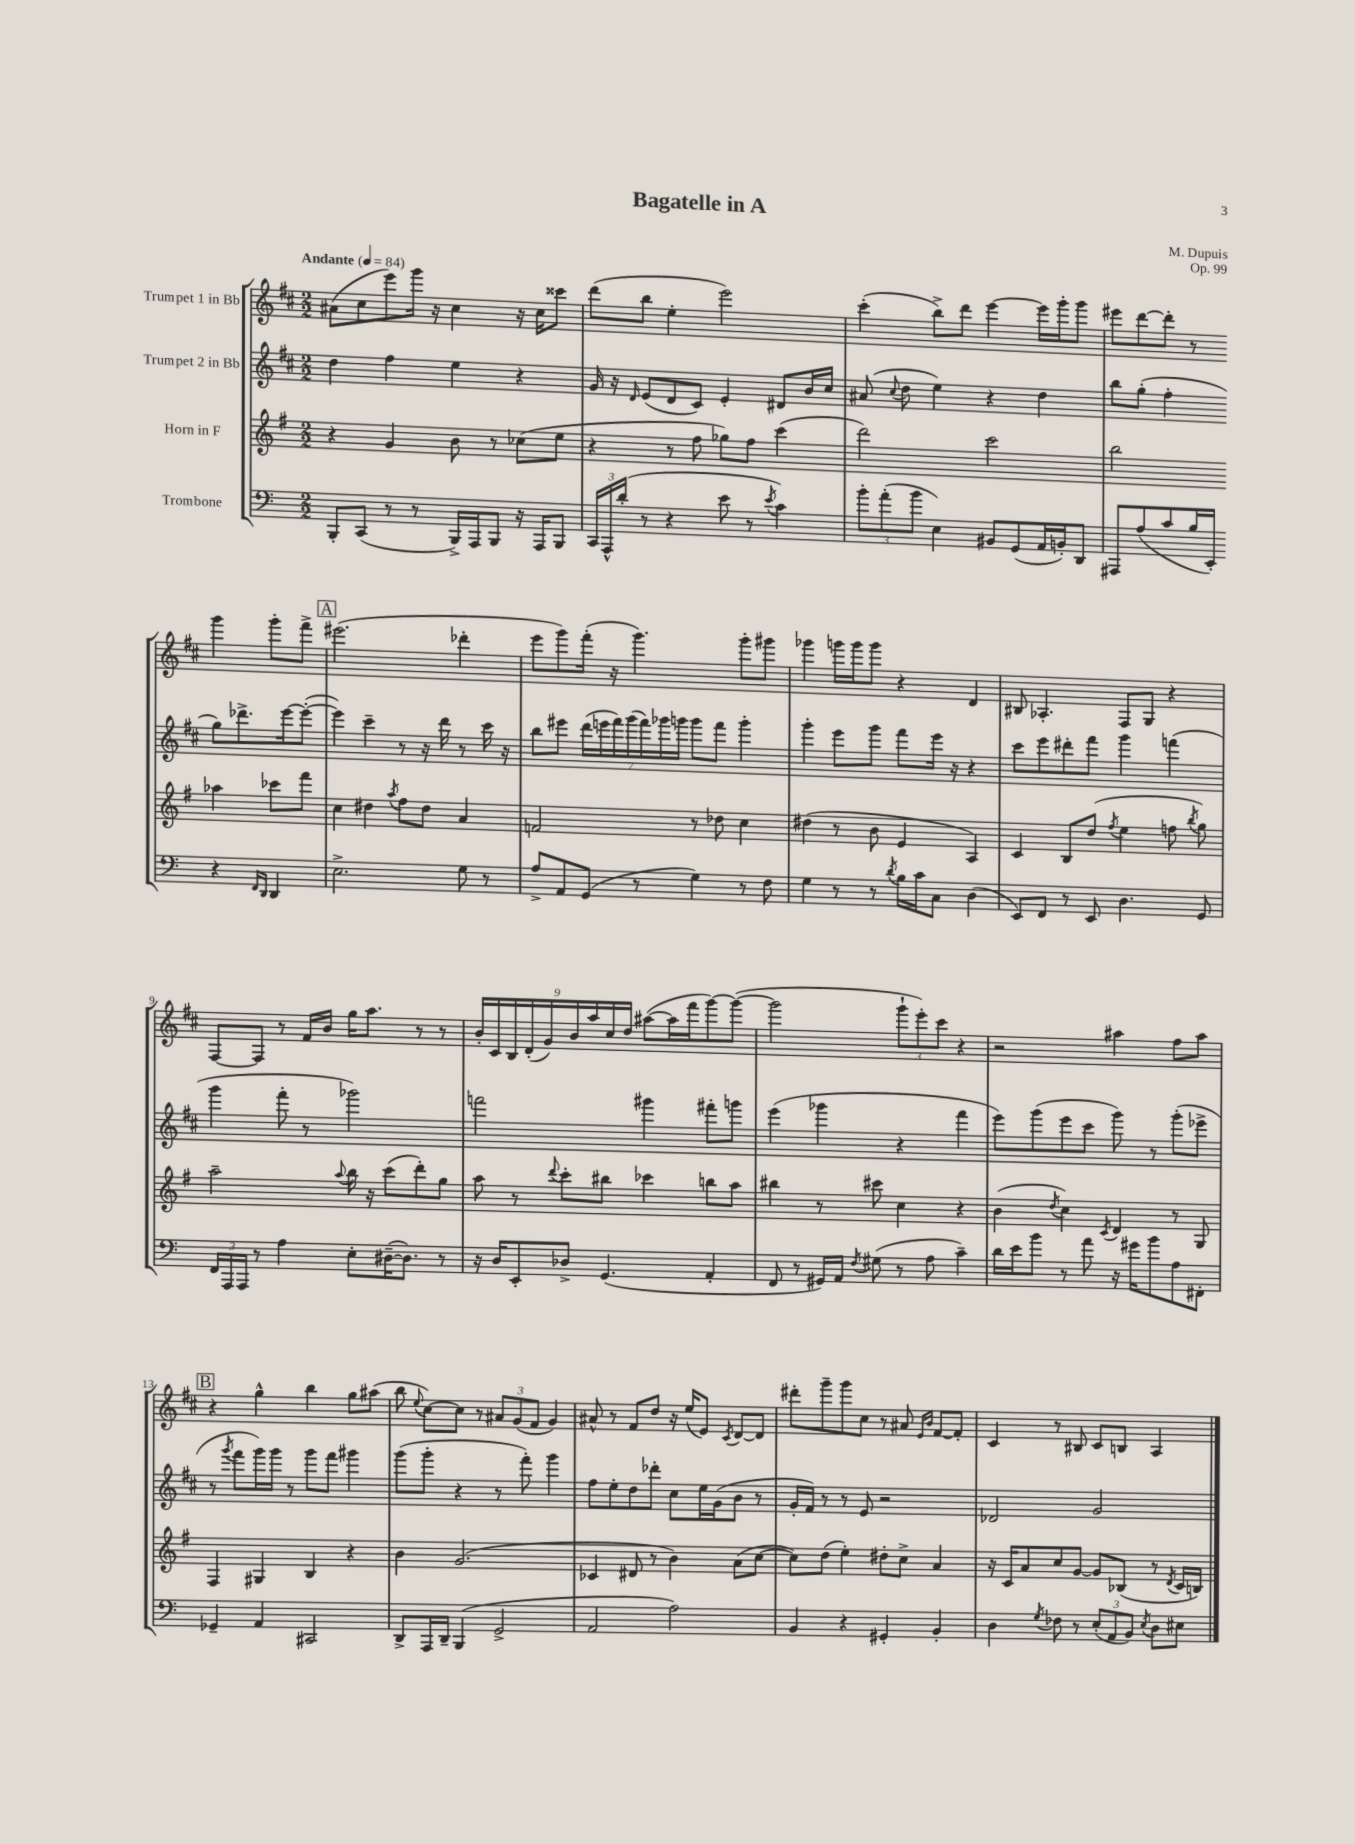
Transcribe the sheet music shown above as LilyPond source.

\header { title = "Bagatelle in A" composer = "M. Dupuis" opus = "Op. 99" }
<<
\new StaffGroup <<
\new Staff = "s0" \with { instrumentName = "Trumpet 1 in Bb" } {
    \clef treble \key d \major \numericTimeSignature \time 2/2 \tempo "Andante" 4 = 84
    \autoBeamOff ais'8[( cis''8 e'''8) g'''16] r16 cis''4 r16 cis''16[ cisis'''8] |
    d'''8[( b''8] e''4-. e'''2) |
    cis'''4-.( b''8[->) d'''8] e'''4~ e'''16[ g'''16-. g'''8] |
    eis'''8[ d'''8~ d'''8]-. r8 g'''4 g'''8[-. fis'''8]-> |
    \mark \markup { \box "A" } eis'''2.( des'''4-. |
    e'''8[ g'''8) fis'''16]-.( r16 g'''4.) g'''8[-. gis'''8] |
    ges'''4 g'''16[ g'''16 g'''8] r4 d'4 |
    bis8 aes4.-. fis8[ g8] r4 |
    fis8[~ fis8] r8 fis'16[ b'16] g''16[ a''8.] r8 r8 |
    \tuplet 9/8 { b'16[-. cis'16 b16 d'16-.( g'16) b'16 a''16 cis''16 d''16] } ais''8[~( ais''16 fis'''16 g'''8~) g'''8]~( |
    g'''2 \tuplet 3/2 { g'''8[-! e'''8-.) cis'''8] } r4 |
    r2 ais''4 fis''8[ ais''8] |
    \mark \markup { \box "B" } r4 g''4-^ b''4 g''8[ ais''8]( |
    b''8 \appoggiatura { e''8 } cis''8[~) cis''8] r8 \tuplet 3/2 { ais'8[ g'8( fis'8] } g'4) |
    ais'8-^ r8 fis'8[ d''8] r16 e''16[( e'8]) \acciaccatura { cis'8 } d'8[~ d'8] |
    dis'''8[-. g'''8-- g'''8 cis''8] r8 ais'8 \grace { e'16[ b'16] } fis'8[~ fis'8]-. |
    cis'4 r8 bis8 cis'8[ b8] a4 \bar "|." |
}
\new Staff = "s1" \with { instrumentName = "Trumpet 2 in Bb" } {
    \clef treble \key d \major \numericTimeSignature \time 2/2
    \autoBeamOff d''4 fis''4 e''4 r4 |
    g'16 r16 \grace { d'16 } e'8[( d'8 cis'8]) e'4-. dis'8[ b'16 cis''16] |
    ais'8( \appoggiatura { cis''8 } d''8 e''4) r4 d''4 |
    b''8[ g''8]-.( fis''4-. g''8[) des'''8.-> e'''16~ e'''8]~-.( |
    \mark \markup { \box "A" } e'''4) cis'''4-- r8 r16 d'''16 r8 cis'''16 r16 |
    b''8[ eis'''8] \tuplet 7/4 { d'''16[( e'''16 fis'''16) g'''16( fis'''16) ges'''16 g'''16] } g'''8[ fis'''8] g'''4-. |
    g'''4-. e'''8[ g'''8] fis'''8[ e'''16] r16 r4 |
    cis'''8[ e'''8 dis'''8-. fis'''8] g'''4 f'''4( |
    g'''4 fis'''8-. r8 ges'''2) |
    f'''2 gis'''4 fis'''8[-. g'''8] |
    e'''4( ges'''4 r4 fis'''4 |
    e'''8[) g'''8( e'''8 cis'''8] g'''8) r8 g'''8[-.( ees'''8]-> |
    \mark \markup { \box "B" } r8 \acciaccatura { g'''8 } fis'''8[ g'''16) g'''16] r8 g'''8[ fis'''8] gis'''4 |
    g'''8[( g'''8]-. r4 r8 fis'''8-.) g'''4 |
    fis''8[ e''8-. d''8 des'''8]-. cis''8[ e''16 g'16( b'8] r8 |
    g'16[-. fis'16]) r8 r8 e'8 r2 |
    des'2 g'2 \bar "|." |
}
\new Staff = "s2" \with { instrumentName = "Horn in F" } {
    \clef treble \key g \major \numericTimeSignature \time 2/2
    \autoBeamOff r4 g'4 b'8 r8 ces''8[( e''8] |
    r4 r8 fis''8 ges''8[) fis''8] c'''4( |
    d'''2) c'''2 |
    b''2 aes''4 ces'''8[ fis'''8] |
    \mark \markup { \box "A" } c''4 dis''4 \acciaccatura { a''8 } fis''8[ dis''8] a'4 |
    f'2 r8 des''8 c''4 |
    dis''4( r8 b'8 e'4 a4) |
    c'4 b8[ d''8]( \acciaccatura { fis''8 } e''4 f''8 \acciaccatura { b''8 } g''8) |
    a''2-- \appoggiatura { a''8 } b''16 r16 c'''8[( d'''8-.) g''8] |
    a''8 r8 \appoggiatura { d'''8 } c'''8[-. bis''8] ces'''4 b''8[ a''8] |
    bis''4 r8 cis'''8 c''4 r4 |
    b'4( \acciaccatura { d''8 } c''4) \acciaccatura { c'8 } d'4 r8 g8 |
    \mark \markup { \box "B" } fis4 gis4 b4 r4 |
    b'4 g'2.( |
    ces'4 dis'8 r8 b'4) a'8[( c''8]~ |
    c''8[) d''8]( e''4-.) dis''8[-. c''8]-> a'4 |
    r16 c'16[ a'8 c''8 g'8]~ g'8[ bes8]( r8 \acciaccatura { d'8 } c'16[ b16]) \bar "|." |
}
\new Staff = "s3" \with { instrumentName = "Trombone" } {
    \clef bass \key c \major \numericTimeSignature \time 2/2
    \autoBeamOff b,,8[-. c,8]( r8 r8 b,,16[->) a,,16 b,,8] r16 a,,16[ b,,8] |
    \tuplet 3/2 { c,16[ a,,16-^ d'16]-.( } r8 r4 e'8 r8 \acciaccatura { e'8 } c'4) |
    \tuplet 3/2 { b'8[-. a'8-.( b'8] } e4) bis,8[ g,8( a,16 b,16-.) d,8] |
    ais,,8[ a8( c'8 b16 e,16]-.) r4 \grace { f,16[ d,16] } d,4 |
    \mark \markup { \box "A" } e2.-> g8 r8 |
    a8[-> a,8 g,8]( r8 g4) r8 f8 |
    g4 r8 r8 \acciaccatura { d'8 } b16[ c'16 c8] d4( |
    e,8[) f,8] r8 e,8 d4. g,8 |
    \tuplet 3/2 { f,16[ a,,16 a,,16] } r8 a4 e8[-. dis16~--( dis8.]) r8 |
    r16 d16[ e,8-. des8]-> g,4.( a,4-. |
    f,8 r8 gis,16[) a,16] \acciaccatura { f8 } gis8( r8 a8 c'4--) |
    d'16[ e'16 b'8] r8 a'8 r16 gis'16[ b'8 a8 fis,8]-. |
    \mark \markup { \box "B" } ges,4-- a,4 cis,2 |
    d,8[-> a,,16 d,16]-- b,,4( g,2-> |
    a,2 a2) |
    b,4 r4 gis,4-. b,4-. |
    d4 \acciaccatura { g8 } fes8 r8 \tuplet 3/2 { e8[-.( a,8 b,8]) } \acciaccatura { e8 } d8[ eis8] \bar "|." |
}
>>
>>
